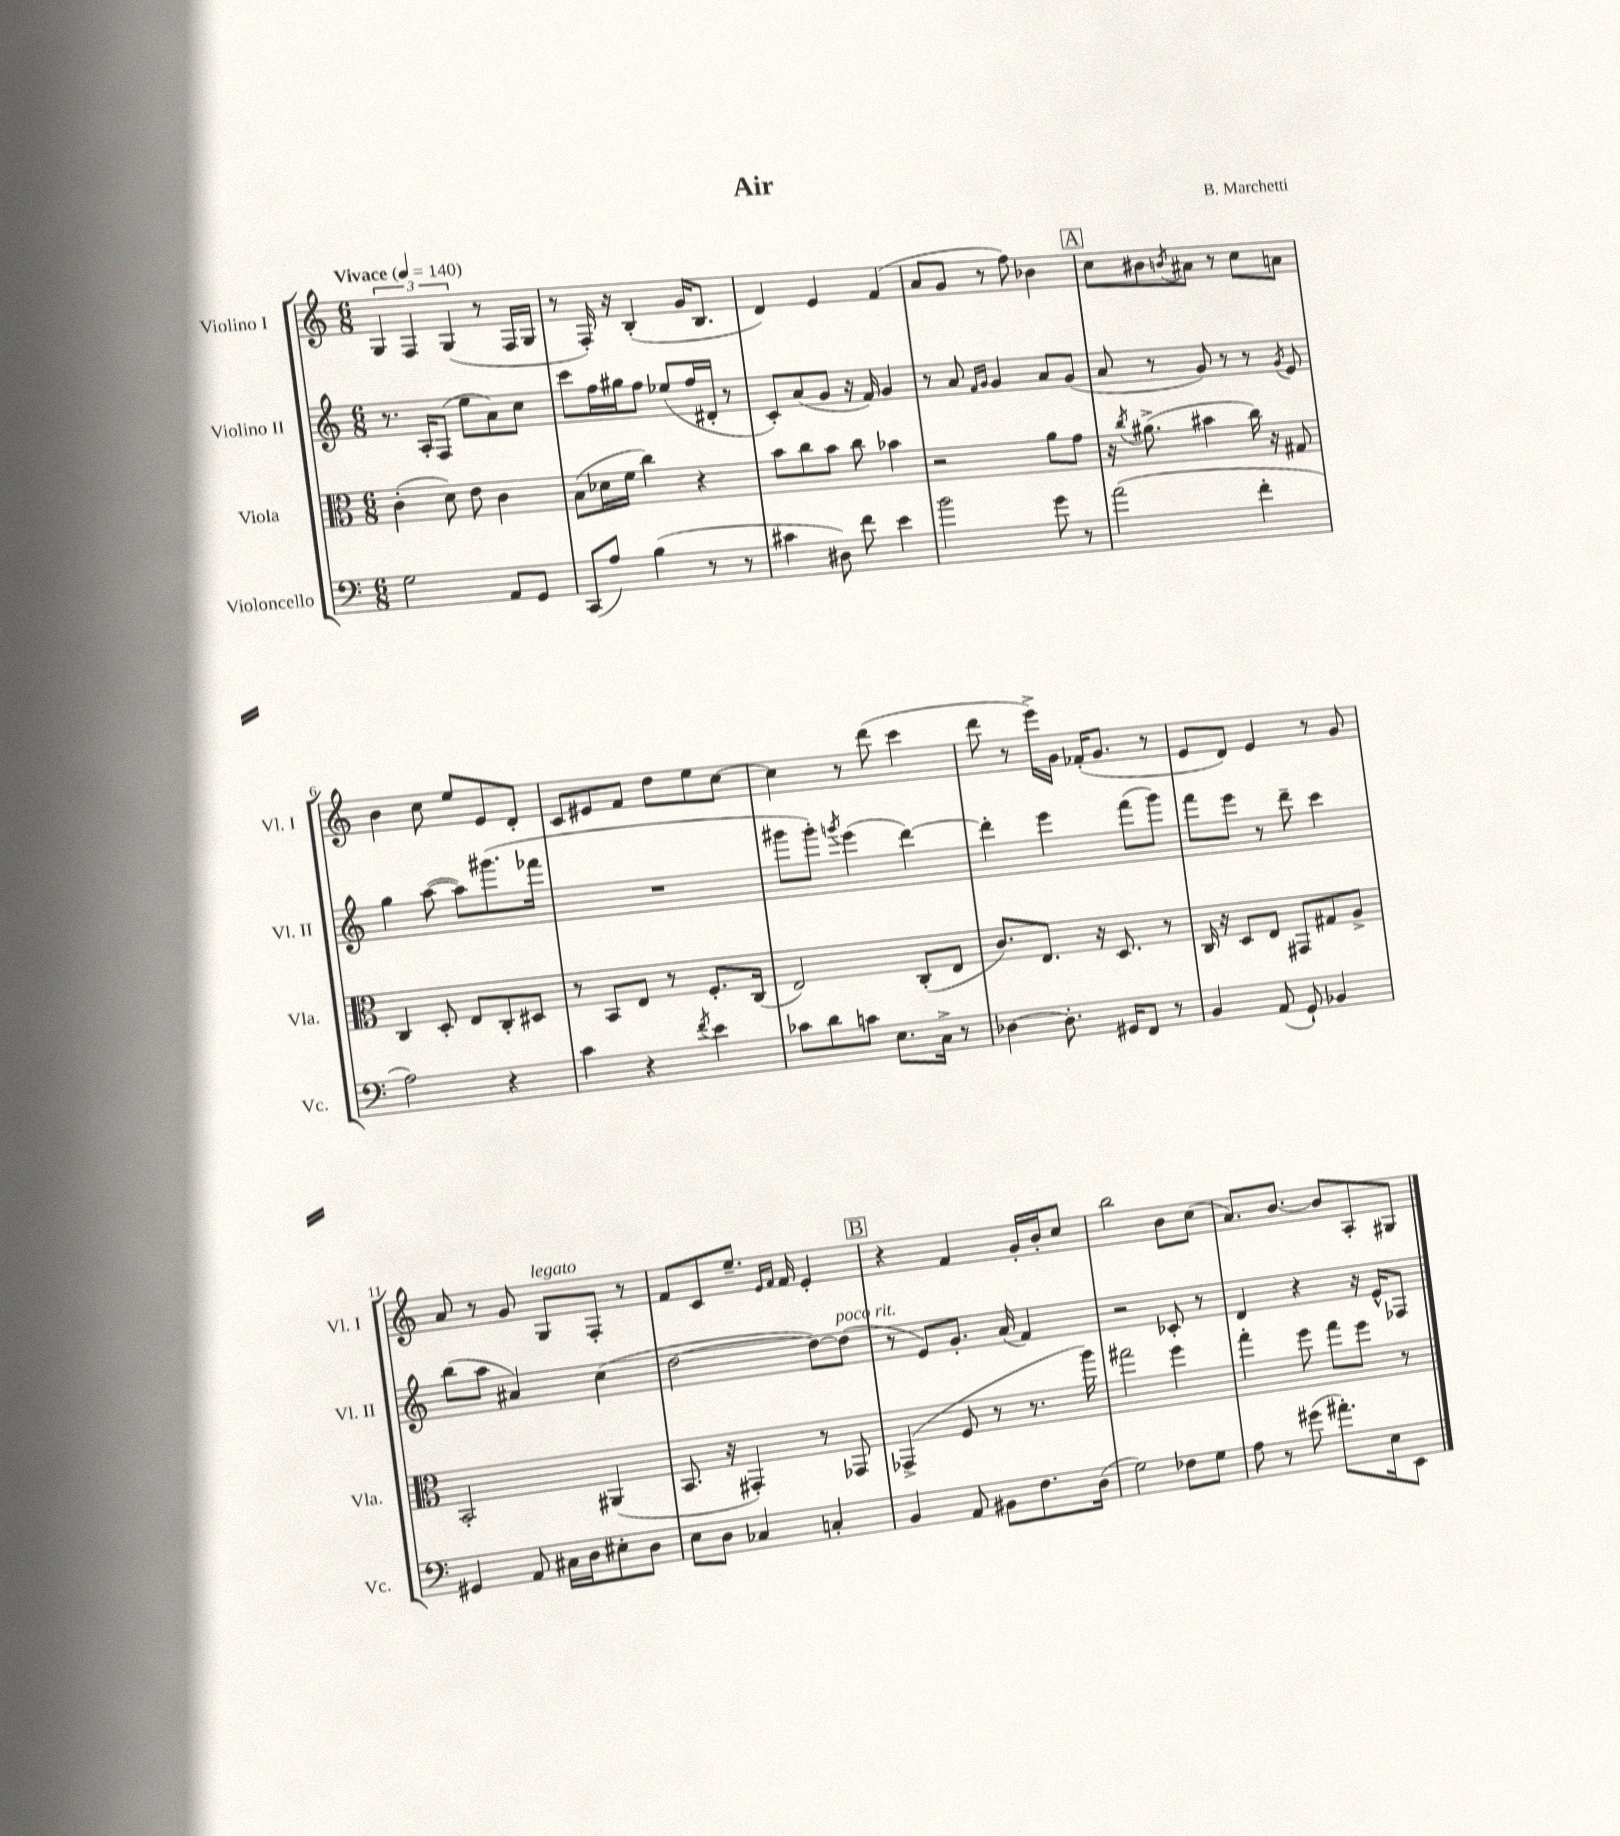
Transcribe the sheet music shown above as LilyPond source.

\header { title = "Air" composer = "B. Marchetti" }
<<
\new StaffGroup <<
\new Staff = "s0" \with { instrumentName = "Violino I" shortInstrumentName = "Vl. I" } {
    \clef treble \key c \major \numericTimeSignature \time 6/8 \tempo "Vivace" 4 = 140
    \tuplet 3/2 { g4 f4 g4( } r8 f16 g16 |
    r8 f16-.) r16 b4-.( g'16 b8. |
    d'4) e'4 f'4( |
    a'8 g'8 r8 f''8) bes'4 |
    \mark \markup { \box "A" } c''8 bis'8 \acciaccatura { b'8 } ais'8 r8 c''8 a'8 |
    b'4 c''8 e''8 e'8 d'8-. |
    c'8 eis'8 f'8 d''8 e''8 c''8~ |
    c''4 r8 d'''8( c'''4 |
    d'''8 r8 e'''16->) g'16 fes'16-.( g'8. r8 |
    e'8 d'8) e'4 r8 g'8 |
    a'8 r8 g'8 g8^\markup { \italic "legato" } f8-. r8 |
    f'8 c'8 e''8.-- \grace { e'16 f'16 } f'16 e'4-. |
    \mark \markup { \box "B" } r4 f'4 g'16-. b'16-. c''8 |
    b''2 b'8 c''8( |
    a'8.) b'8.~ b'8 a8-. gis8 \bar "|." |
}
\new Staff = "s1" \with { instrumentName = "Violino II" shortInstrumentName = "Vl. II" } {
    \clef treble \key c \major \numericTimeSignature \time 6/8
    r8. a16-. f8( e''8 a'8) c''8 |
    c'''8 f''16 gis''16 f''8 ees''8( f''16 dis'16-. r8 |
    c'8-.) a'8( g'8 r16 f'16) g'4 |
    r8 a'8 \grace { f'16 g'16 } g'4 a'8 g'8( |
    \mark \markup { \box "A" } a'8 r8 g'8) r8 r8 \acciaccatura { g'8 } e'8 |
    g''4 a''8~( a''8) gis'''8.( fes'''16 |
    R2. |
    gis'''8 gis'''8-.) \acciaccatura { g'''8 } e'''4( d'''4~) |
    d'''4-. e'''4 f'''8( g'''8) |
    f'''8 e'''8 r8 d'''8-- c'''4 |
    b''8( a''8 ais'4) c''4( |
    d''2~ d''8~) d''8^\markup { \italic "poco rit." }( |
    \mark \markup { \box "B" } r8 e'8) g'8.-. a'16( f'4) |
    r2 ces'8-. r8 |
    d'4 r4 r16 e'16-^ fes8 \bar "|." |
}
\new Staff = "s2" \with { instrumentName = "Viola" shortInstrumentName = "Vla." } {
    \clef alto \key c \major \numericTimeSignature \time 6/8
    c'4-.( d'8) e'8 c'4 |
    b8( des'16 f'16 c''4) r4 |
    b'8 c''8 b'8 c''8 bes'4 |
    r2 a'8 g'8 |
    \mark \markup { \box "A" } r16 \acciaccatura { c''8 } ais'8.->( bis'4 c''16) r16 gis8 |
    c4 d8-. e8 c8-. dis8 |
    r8 b,8 e8 r8 f8.-. c16( |
    e2) c8-.( e8 |
    c'8.) e8. r16 d8. r8 |
    c16 r16 d8 e8 gis,8 gis8 a8-> |
    b,2-. ais,4( |
    b,8. r16 gis,4-.) r8 ges,8 |
    \mark \markup { \box "B" } ges,4->( f8 r8 r8. a''16) |
    gis''2 f''4 |
    g''4-. f''8 g''8 f''8 r8 \bar "|." |
}
\new Staff = "s3" \with { instrumentName = "Violoncello" shortInstrumentName = "Vc." } {
    \clef bass \key c \major \numericTimeSignature \time 6/8
    g2 a,8 g,8 |
    c,8( a8) b4( r8 r8 |
    cis'4 dis8) f'8 e'4 |
    b'2 g'8 r8 |
    \mark \markup { \box "A" } a'2( f'4-. |
    a2) r4 |
    c'4 r4 \acciaccatura { f'8 } e'4 |
    ces'8 d'8 c'8 e8. c16-> r8 |
    des4~ des8.-. gis,16 f,8 r8 |
    b,4 a,8( g,8-!) bes,4 |
    gis,4 a,8 cis16 d16 eis8-. d8 |
    e8 d8 ces4 c4-. |
    \mark \markup { \box "B" } b,4 a,8 bis,8 f8. d16( |
    g2) fes8 g8 |
    a8 r8 gis'8( ais'8.-.) e16 e,8 \bar "|." |
}
>>
>>
